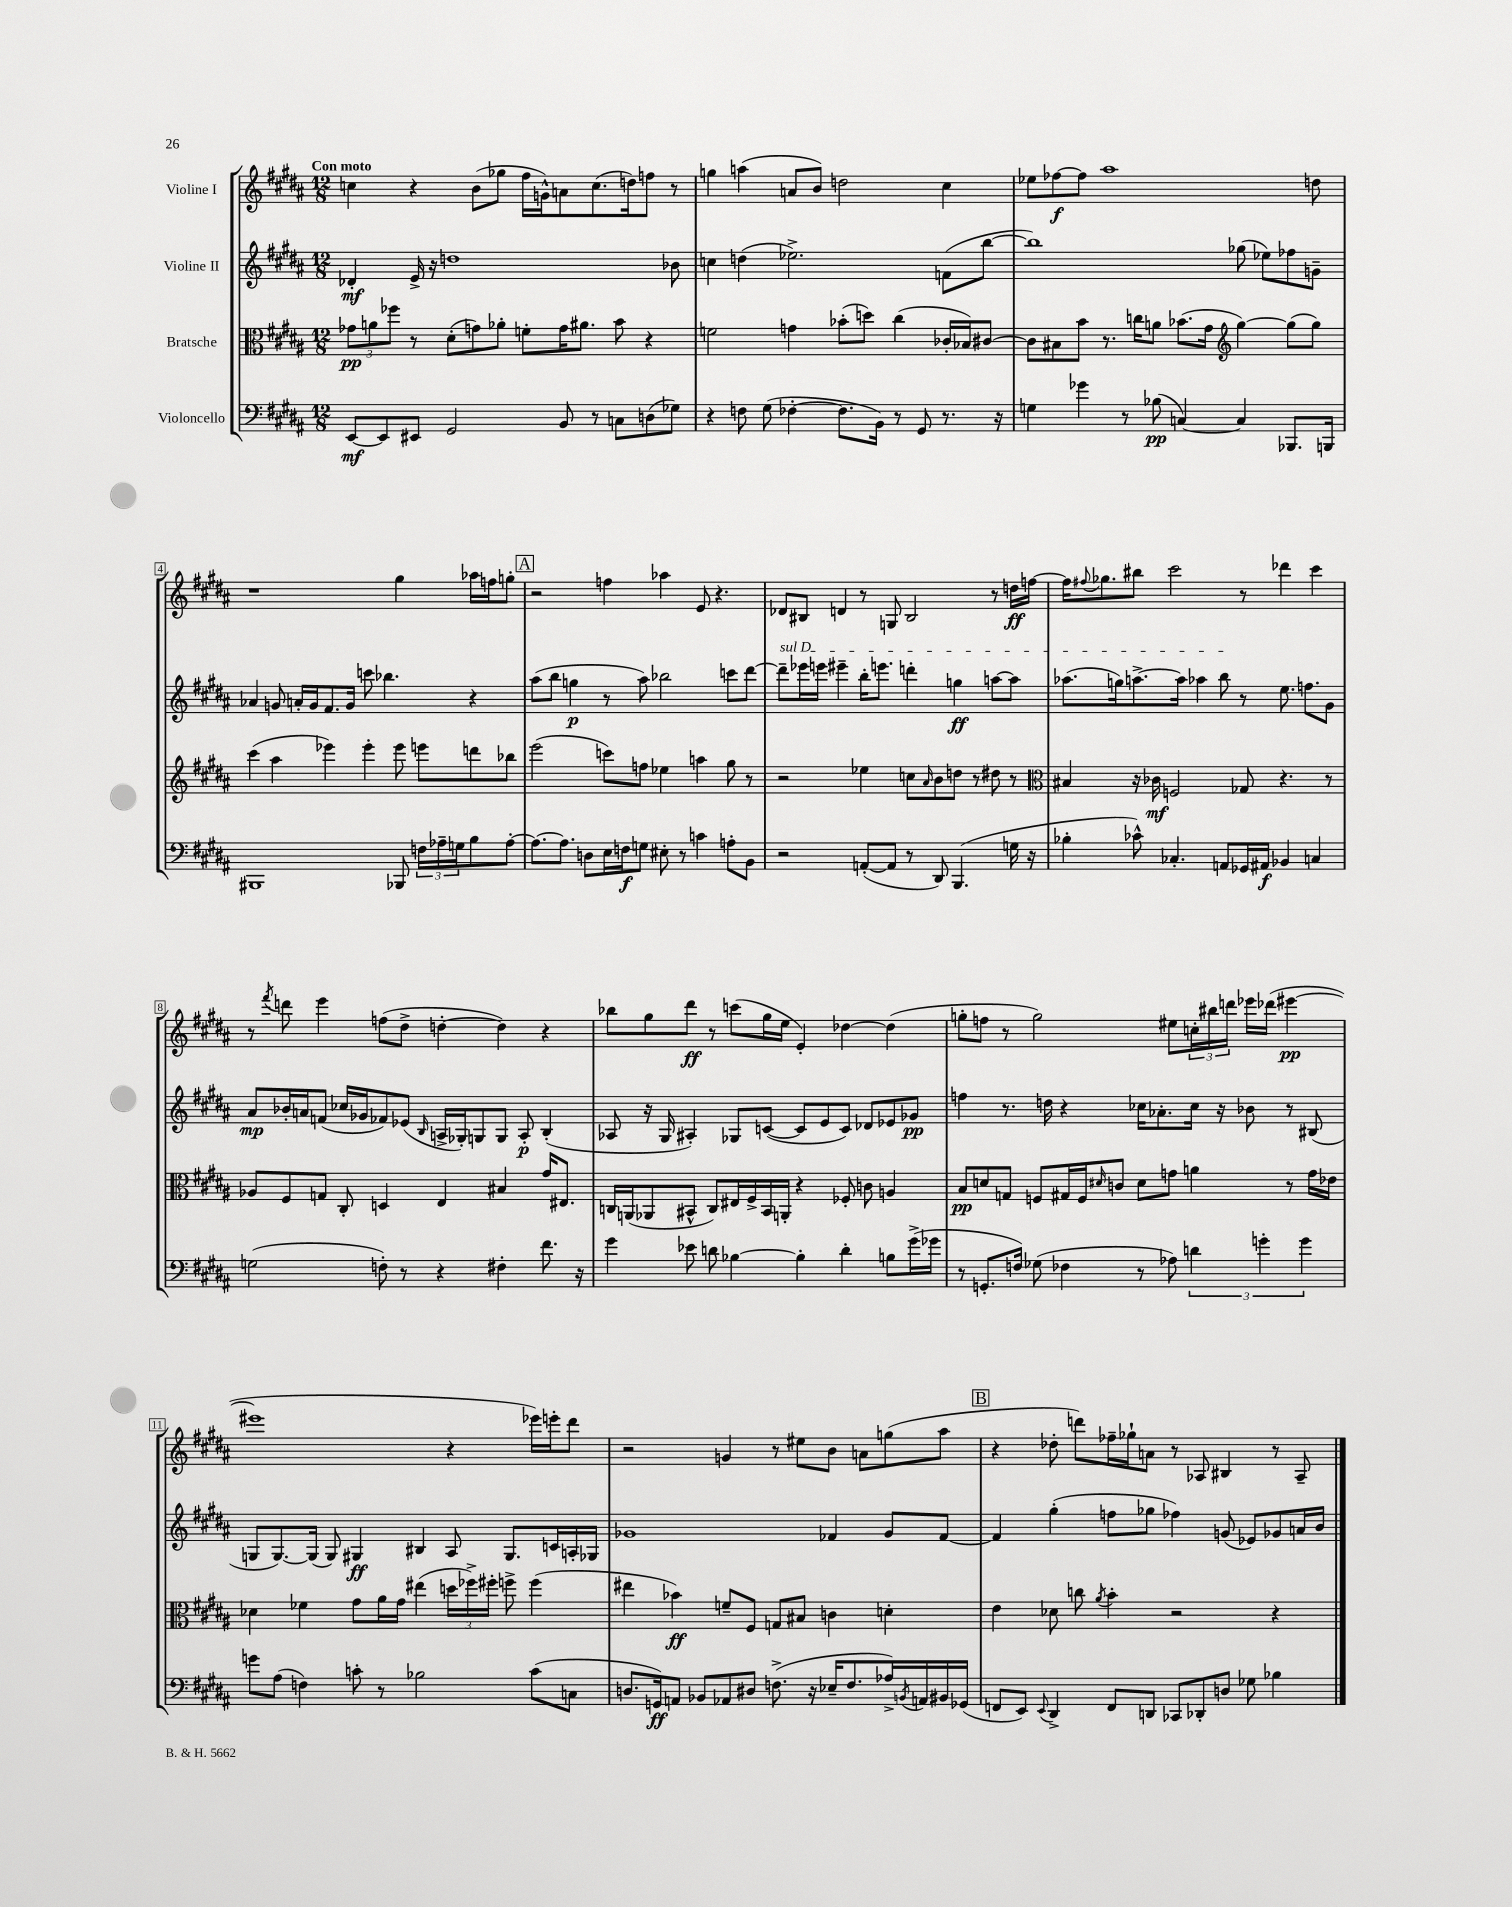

**kern	**dynam	**kern	**dynam	**kern	**dynam	**kern	**dynam
*part4	*part4	*part3	*part3	*part2	*part2	*part1	*part1
*staff4	*staff4	*staff3	*staff3	*staff2	*staff2	*staff1	*staff1
*I"Violoncello	*	*I"Bratsche	*	*I"Violine II	*	*I"Violine I	*
*clefF4	*	*clefC3	*	*clefG2	*	*clefG2	*
*k[f#c#g#d#a#]	*	*k[f#c#g#d#a#]	*	*k[f#c#g#d#a#]	*	*k[f#c#g#d#a#]	*
*M12/8	*	*M12/8	*	*M12/8	*	*M12/8	*
=1	=1	=1	=1	=1	=1	=1	=1
!	!	!	!	!	!	!LO:TX:a:B:t=Con moto	!
[8EE/L	mf	12g-X\L	pp	4d-X'/	mf	4ccn\	.
.	.	12an\	.	.	.	.	.
8EE/]	.	.	.	.	.	.	.
.	.	12ff-X\J	.	.	.	.	.
8EE#X/J	.	8r	.	16e^/	.	4r	.
.	.	.	.	16r	.	.	.
2GG#/	.	(8d#'\L	.	1ddn	.	.	.
.	.	8gn\)	.	.	.	(8b\L	.
.	.	8a-X'\J	.	.	.	8gg-X\J	.
.	.	8fn'\L	.	.	.	16ff#\LL	.
.	.	.	.	.	.	16gn^^\J)	.
8BB/	.	16g\K	.	.	.	8an\	.
.	.	8.a#X\J	.	.	.	.	.
8r	.	.	.	.	.	(8.cc\	.
8Cn\L	.	8b\	.	.	.	.	.
.	.	.	.	.	.	16ddn\k)	.
(8Dn\	.	4r	.	.	.	8ffn\J	.
8G-X\J)	.	.	.	8b-X\	.	8r	.
=2	=2	=2	=2	=2	=2	=2	=2
4r	.	2fn\	.	4ccn\	.	4ggn\	.
8Fn\	.	.	.	(4ddn\	.	(4aan\	.
(8G#\	.	.	.	.	.	.	.
[4F-X'\	.	4gn\	.	2.ee-X^\)	.	8an/L	.
.	.	.	.	.	.	8b/J)	.
8.F-\L]	.	(8b-X'\L	.	.	.	2ddn\	.
.	.	8ddn\J)	.	.	.	.	.
16BB\Jk)	.	.	.	.	.	.	.
8r	.	(4cc#\	.	.	.	.	.
8GG#/	.	.	.	.	.	.	.
8.r	.	16c-X'/LL	.	(8fn\L	.	4cc#\	.
.	.	16B-X/J)	.	.	.	.	.
.	.	[8c#X/J	.	[8bb\J	.	.	.
16r	.	.	.	.	.	.	.
=3	=3	=3	=3	=3	=3	=3	=3
4Gn\	.	8c#\L]	.	1bb])	.	8ee-X\L	.
.	.	8B#X\	.	.	.	[8ff-X\	f
4g-X\	.	8b\J	.	.	.	8ff-\J]	.
.	.	8.r	.	.	.	1aa#	.
8r	.	.	.	.	.	.	.
.	.	16ccn\KL	.	.	.	.	.
(8B-X\	pp	8an\J	.	.	.	.	.
[4Cn/)	.	(8.b-X\L	.	.	.	.	.
.	.	16g#\Jk	.	.	.	.	.
*	*	*clefG2	*	*	*	*	*
4C/]	.	[4gg#\)	.	(8gg-X\	.	.	.
.	.	.	.	8ee-X\L)	.	.	.
8.BBB-X/L	.	(8gg#\L]	.	8ff-X\	.	.	.
.	.	8gg#\J)	.	8gn~\J	.	8ddn\	.
16BBBn/Jk	.	.	.	.	.	.	.
!!LO:LB:g=z
=4	=4	=4	=4	=4	=4	=4	=4
1BBB#X	.	(4ccc#\	.	4a-X/	.	1r	.
.	.	4aa#\	.	8gn/	.	.	.
.	.	.	.	16an'/LL	.	.	.
.	.	.	.	16g/J	.	.	.
.	.	4eee-X\)	.	8.f#/	.	.	.
.	.	.	.	16g/Jk	.	.	.
.	.	4eee-'\	.	8cccn\	.	.	.
.	.	.	.	4.bb-X\	.	.	.
8BBB-X/	.	8eee-\	.	.	.	4gg#\	.
24Fn\LL	.	8eeen\L	.	.	.	.	.
24A-X~\	.	.	.	.	.	.	.
24Gn\J	.	.	.	.	.	.	.
8B\	.	8dddn\	.	4r	.	16aa-X\LL	.
.	.	.	.	.	.	16ffn\J	.
[8A-'\J	.	8bb-X\J	.	.	.	8ggn'\J	.
!!LO:REH:place=s1:t=A
=5	=5	=5	=5	=5	=5	=5	=5
8.A-\L_	.	(2eee\	.	(8aa#\L	.	2r	.
.	.	.	.	8bb\J	.	.	.
8.A-\J]	.	.	.	.	.	.	.
.	.	.	.	4ggn\	p	.	.
8Dn\L	.	.	.	.	.	.	.
16E\L	.	8cccn\L)	.	8r	.	4ffn\	.
16Fn\J	f	.	.	.	.	.	.
8Gn\J	.	8ffn\J	.	8aa#\)	.	.	.
8E#X'\	.	4ee-X\	.	2bb-X\	.	4aa-X\	.
8r	.	.	.	.	.	.	.
4cn\	.	4aan\	.	.	.	8e/	.
.	.	.	.	.	.	4.r	.
8An'\L	.	8gg#\	.	8cccn\L	.	.	.
8BB\J	.	8r	.	[8ddd#\J	.	.	.
=6	=6	=6	=6	=6	=6	=6	=6
!	!	!	!	!LO:TX:a:i:t=sul D	!	!	!
2r	.	2r	.	8ddd#~\L]	.	8d-X/L	.
.	.	.	.	16eee-X\L	.	8B#X/J	.
.	.	.	.	16eeen\JJ	.	.	.
.	.	.	.	4eee#X~\	.	4dn/	.
([8AAn'/L	.	4ee-X\	.	16bb'\KL	.	8r	.
.	.	.	.	8.eeen\J	.	.	.
8AA/J]	.	.	.	.	.	8Gn/	.
8r	.	8ccn\L	.	4dddn'\	.	2B#/	.
.	.	16qqa#/	.	.	.	.	.
8DD#/)	.	8b\	.	.	.	.	.
(4.BBB/	.	8ddn\J	.	4ggn\	ff	.	.
.	.	8r	.	.	.	.	.
.	.	8dd#X\	.	[8aan\L	.	8r	.
16Gn\	.	8r	.	8aa\J]	.	16ddn\LL	ff
16r	.	.	.	.	.	[16ffn\JJ	.
=7	=7	=7	=7	=7	=7	=7	=7
*	*	*clefC3	*	*	*	*	*
4B-X'\	.	4B#X/	.	(8.aa-X\L	.	16ff\KL]	.
.	.	.	.	.	.	8qqff#X/	.
.	.	.	.	.	.	8.gg-X\	.
.	.	.	.	16ggn\k)	.	.	.
8c-X^^\)	.	16r	.	[8.aan^\	.	8bb#X\J	.
.	.	16c-X\	mf	.	.	.	.
4.C-X'/	.	2Fn/	.	.	.	2ccc#\	.
.	.	.	.	16aa\Jk]	.	.	.
.	.	.	.	4aa-X\	.	.	.
8AAn/L	.	.	.	8bb\	.	.	.
16GG-X/L	.	8G-X/	.	8r	.	8r	.
16AA#X/JJ	f	.	.	.	.	.	.
4BB-X/	.	4.r	.	8.ee\	.	4ddd-X\	.
.	.	.	.	8.ffn\L	.	.	.
4Cn/	.	.	.	.	.	4ccc#\	.
.	.	8r	.	8g#\J	.	.	.
!!LO:LB:g=z
=8	=8	=8	=8	=8	=8	=8	=8
(2Gn\	.	8A-X/L	.	8a#/L	mp	8r	.
.	.	.	.	.	.	8qfff#/	.
.	.	8F#/	.	16b-X'/L	.	8dddn\	.
.	.	.	.	16an/J	.	.	.
.	.	8Gn/J	.	(8fn/J	.	4eee\	.
.	.	8C#'/	.	16cc-X/LL	.	.	.
.	.	.	.	16g-X/J	.	.	.
8Fn'\)	.	4Dn/	.	8f-X/)	.	(8ffn\L	.
8r	.	.	.	(8e-X/J	.	8dd#^\J	.
.	.	.	.	16qqB/	.	.	.
4r	.	4E/	.	16An^/LL	.	[4ddn'\	.
.	.	.	.	16G-X'/J)	.	.	.
.	.	.	.	8Gn/	.	.	.
4F#X'\	.	4B#X/	.	8G/J	.	4dd\])	.
.	.	.	.	8A'/	p	.	.
8.f#\	.	16g#/KL	.	(4B'/	.	4r	.
.	.	8.E#X/J	.	.	.	.	.
16r	.	.	.	.	.	.	.
=9	=9	=9	=9	=9	=9	=9	=9
4g#\	.	16Cn/LL	.	8A-X/	.	8bb-X\L	.
.	.	(16AAn/J	.	.	.	.	.
.	.	8AA-X/	.	16r	.	8gg#\	.
.	.	.	.	16G#/	.	.	.
8e-X\	.	8BB#X^^/J	.	4A#X'/)	.	8ddd#\J	ff
8dn\	.	8C/L)	.	.	.	8r	.
[4B-X\	.	16E#X/L	.	8G-X/L	.	(8cccn\L	.
.	.	16F#^/	.	.	.	.	.
.	.	16BB#/	.	([8cn/J	.	16gg#\L	.
.	.	16AAn'/JJ	.	.	.	16ee\JJ	.
4B-'\]	.	4r	.	8c/L]	.	4e'/)	.
.	.	.	.	8e/	.	.	.
4d'\	.	8F-X'/	.	8c/J)	.	[4dd-X\	.
.	.	8cn\	.	8d-X/L	.	.	.
8Bn\L	.	4An/	.	8e-X/	.	(4dd-\]	.
(16g#^\L	.	.	.	8g-X/J	pp	.	.
16g-X\JJ	.	.	.	.	.	.	.
=10	=10	=10	=10	=10	=10	=10	=10
8r	.	8B/L	pp	4ffn\	.	8ggn'\L	.
8.GGn'/L	.	8dn/	.	.	.	8ffn\J	.
.	.	8Gn/J	.	8.r	.	8r	.
16Fn/Jk)	.	.	.	.	.	.	.
(8G-X\	.	8Fn/L	.	.	.	2gg\)	.
.	.	.	.	16ddn\	.	.	.
4F-X\	.	16G#X/L	.	4r	.	.	.
.	.	16F/J	.	.	.	.	.
.	.	16qqd#X/	.	.	.	.	.
.	.	8cn/J	.	.	.	.	.
8r	.	8d#\L	.	16cc-X\KL	.	.	.
.	.	.	.	8.a-X'\	.	.	.
8A-X\)	.	8gn\J	.	.	.	8ee#X\L	.
6dn\	.	4an\	.	16cc-\Jk	.	24ccn'\L	.
.	.	.	.	.	.	24bb#X\	.
.	.	.	.	16r	.	.	.
.	.	.	.	.	.	24dddn\JJ	.
.	.	.	.	8b-X\	.	16eee-X\LL	.
6gn'\	.	.	.	.	.	.	.
.	.	.	.	.	.	(16ddd-X\JJ	.
.	.	8r	.	8r	.	[4eee#X\	pp
6g\	.	.	.	.	.	.	.
.	.	16g\LL	.	(8B#X/	.	.	.
.	.	16e-X\JJ	.	.	.	.	.
!!LO:LB:g=z
=11	=11	=11	=11	=11	=11	=11	=11
8gn\L	.	4d-X\	.	8Gn/L	.	1eee#X]	.
(8A#\J	.	.	.	[8.G/)	.	.	.
4Fn\)	.	4f-X\	.	.	.	.	.
.	.	.	.	(16G/Jk]	.	.	.
.	.	.	.	8G/)	.	.	.
8cn'\	.	8g#\L	.	4G#X/	ff	.	.
8r	.	16a#\L	.	.	.	.	.
.	.	16g#\JJ	.	.	.	.	.
2B-X\	.	(4ee#X\	.	4B#X/	.	.	.
.	.	24ddn\LL	.	8A#/	.	4r	.
.	.	24ff-X^\)	.	.	.	.	.
.	.	24ff#X'\JJ	.	.	.	.	.
.	.	8ffn^\	.	8.G#/L	.	.	.
(8c\L	.	(4ff\	.	.	.	16eee-X\LL)	.
.	.	.	.	16cn/L	.	16eeen'\J	.
8Cn\J	.	.	.	16An'/	.	8ddd#\J	.
.	.	.	.	16G-X/JJ	.	.	.
=12	=12	=12	=12	=12	=12	=12	=12
8.Dn/L	.	4ee#X\	.	1g-X	.	2r	.
16GGn/k)	ff	.	.	.	.	.	.
8AAn/J	.	4b-X\)	ff	.	.	.	.
8BB-X/L	.	.	.	.	.	.	.
8AA-X/	.	8fn~/L	.	.	.	4gn/	.
8D#X/J	.	8F#/J	.	.	.	.	.
(8.Fn^\	.	8Gn/L	.	.	.	8r	.
.	.	8B#X/J	.	.	.	8ee#X\L	.
16r	.	.	.	.	.	.	.
16E-X~/KL	.	4cn\	.	4f-X/	.	8b\J	.
8.F/	.	.	.	.	.	.	.
.	.	.	.	.	.	8an\L	.
16A-X^/L)	.	4dn'\	.	8g-/L	.	(8ggn\	.
8qBBn/	.	.	.	.	.	.	.
16AAn/	.	.	.	.	.	.	.
16BB#X/	.	.	.	[8f-/J	.	8aa#\J	.
(16GG-X/JJ	.	.	.	.	.	.	.
!!LO:REH:place=s1:t=B
=13	=13	=13	=13	=13	=13	=13	=13
8FFn/L	.	4e\	.	4f-/]	.	4r	.
8EE/J)	.	.	.	.	.	.	.
8qqEE/	.	.	.	.	.	.	.
4DD#^/	.	8d-X\	.	(4gg#'\	.	8dd-X'\	.
.	.	8ccn\	.	.	.	8dddn\L)	.
.	.	8qa#/	.	.	.	.	.
8FF/L	.	4b'\	.	8ffn\L	.	16ff-X~\L	.
.	.	.	.	.	.	16gg-X`\J	.
8DDn/J	.	.	.	8gg-X\J	.	8an\J	.
8CC-X/L	.	2r	.	4ff-X\)	.	8r	.
8DD-X'/	.	.	.	.	.	8A-X/	.
8Dn/J	.	.	.	(8gn/	.	4B#X/	.
8G-X\	.	.	.	8e-X/L)	.	.	.
4B-X\	.	4r	.	8g-X/	.	8r	.
.	.	.	.	16an/L	.	8A-~/	.
.	.	.	.	16b/JJ	.	.	.
==	==	==	==	==	==	==	==
*-	*-	*-	*-	*-	*-	*-	*-
